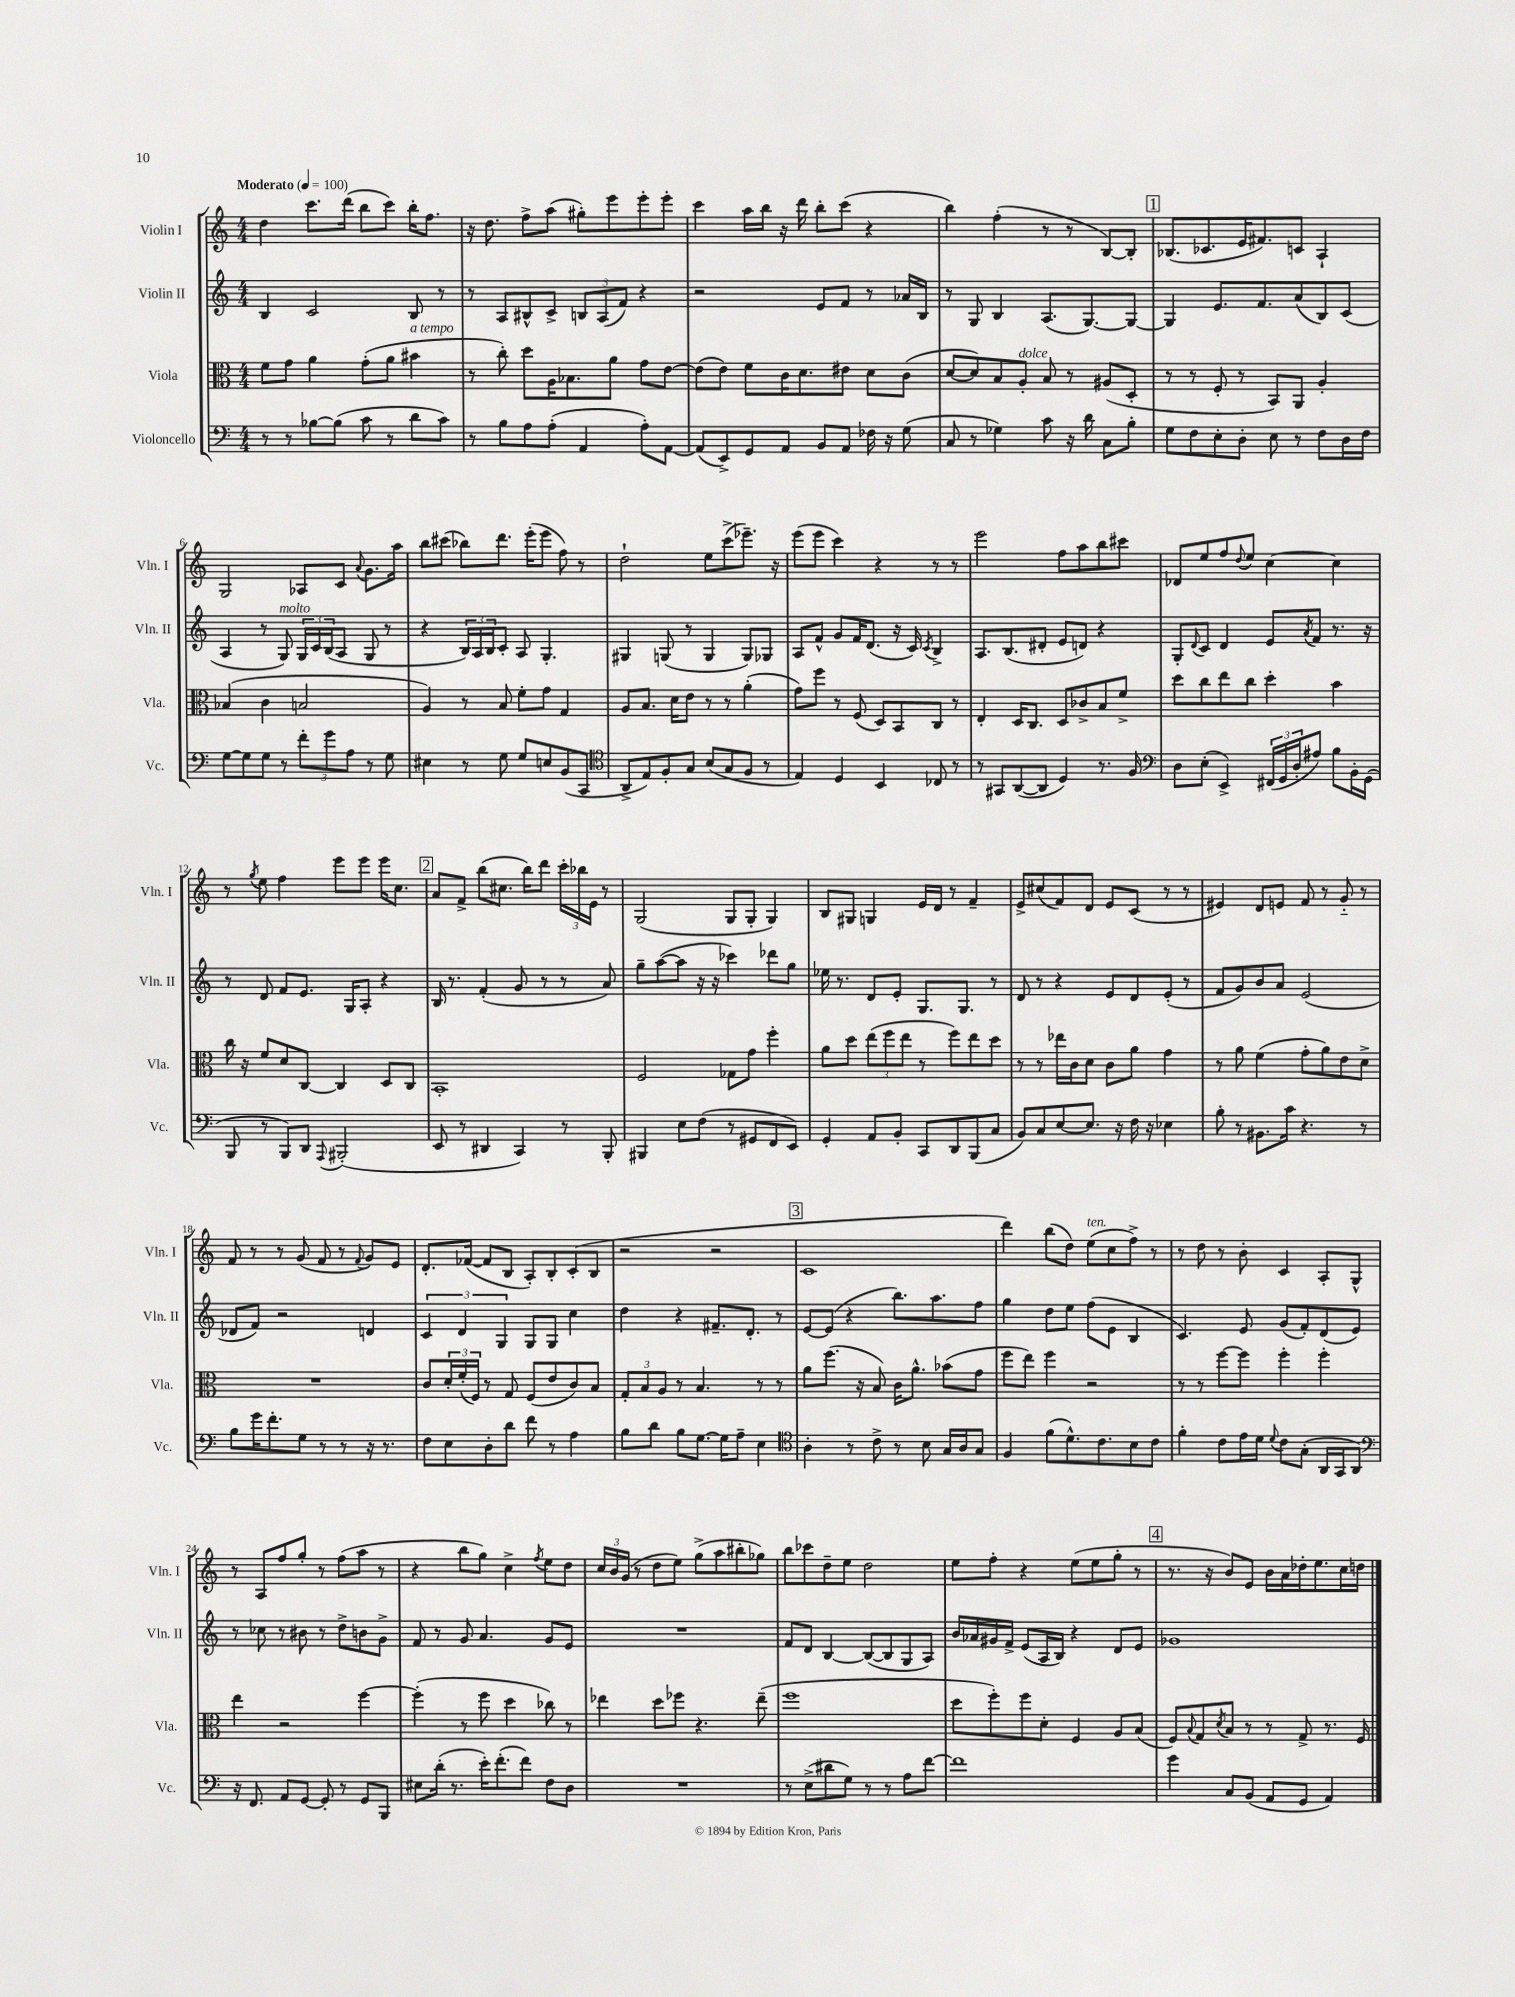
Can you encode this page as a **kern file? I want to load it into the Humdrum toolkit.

**kern	**kern	**kern	**kern
*staff4	*staff3	*staff2	*staff1
*clefF4	*clefC3	*clefG2	*clefG2
*k[]	*k[]	*k[]	*k[]
*M4/4	*M4/4	*M4/4	*M4/4
*MM100	*MM100	*MM100	*MM100
8r	8f\L	4B/	4dd\
8r	8g\J	.	.
[8B-\L	4a\	2c/	8.ccc\L
(8B-\]J	.	.	.
.	.	.	(16ddd\Jk
8c\	(8g'\L	.	8bb\L
8r	8a\J	.	8ccc\J)
8d\L	4b#\	8B/	16bb'\LK
.	.	.	8.ff\J
8c\J)	.	8r	.
=	=	=	=
8r	8r	8r	16r
.	.	.	8.dd\
8B\L	8cc'\)	8A/L	.
8A\	8dd\L	8B#^^/	8ff^\L
(8A'\J	16A\K	8c^/J	(8aa\J
.	8.B-\	.	.
4AA/	.	12B/L	8gg#'\L)
.	.	(12A/	.
.	8a\J	.	8eee\
.	.	12f/J)	.
8A'\L)	8g\L	4r	8eee'\
[8AA\J	[8e\J	.	8eee'\J
=	=	=	=
(8AA/]L	(8e\]L	2r	4ccc\
8EE^/)	8e\J)	.	.
8GG/	8f\L	.	16aa\LL
.	.	.	16bb\JJ
8AA/J	16c\K	.	16r
.	8.d\	.	16ddd\
8BB/L	.	8e/L	8bb'\L
8AA/J	8e#\J	8f/J	(8ccc\J
16F-\	8d\L	8r	4r
16r	.	.	.
(8G\	(8c\J	16a-/LL	.
.	.	16B/JJ	.
=	=	=	=
8C/	[8d/L	8r	4bb\)
8r	8d/])	8G/	.
4G-\)	8B/	4B/	(4ff'\
.	8A'/J	.	.
8c\	8B/	(8.A/L	8r
16r	8r	.	8r
16d\	.	[8.G/)	.
8C\L	(8A#/L	.	[8B/L)
8B'\J	8D'/J	8G/_J	8B'/]J
=	=	=	=
8G\L	8r	4G/]	(8.B-/L
8F\	8r	.	.
.	.	.	8.c-/
8E'\	8F'/	8.e/L	.
8D'\J	8r	.	16e/K
.	.	8.f/	8.f#/)
8E\	8BB/L)	.	.
8r	8AA/J	(8a/	8c/J
8F\L	4A'/	8B/)	4A`/
16D\L	.	(8c/J	.
16F\JJ	.	.	.
=	=	=	=
[8G\L	(4B-/	4A/	2G/
8G\]	.	.	.
8G\J	4c\	8r	.
8r	.	8G/)	.
12f'\L	2B/	24G/LL	8A-/L
.	.	24c/	.
12g\	.	(24B/J	.
.	.	8A/J	8c/J
12A\J	.	.	.
.	.	.	8qqa/
8r	.	8G/	8.g\L
8G\	.	8r	.
.	.	.	16aa\Jk
=	=	=	=
4E#\	4A/)	4r	8bb\L
.	.	.	(8ccc#\J
8r	8r	24B/LL)	8bb-\L)
.	.	24A/	.
.	.	24B/J	.
8G\	8B/	8c'/J	8.ddd\J
8G/L	8f'\L	8A/	.
.	.	.	(16eee'\LK
8E/	8g\J	4.G'/	8eee\J
(8BB/	4G/	.	8ff\)
8CC/J	.	.	8r
=	=	=	=
*clefC4	*	*	*
8AA^/L	8A/L	4G#/	2dd`\
8E/)	8.B/J	.	.
8F'/	.	(8G/	.
.	16d\LK	.	.
8G/J	8e\J	8r	.
(8B/L	8r	4G/	8ee\L
8G/	8r	.	(8ccc^\
8F/J	(4a'\	8G/L)	8.eee-~\J)
8r	.	8G-/J	.
.	.	.	16r
=	=	=	=
4E/)	8g\L)	8A/L	(8eee\L
.	8ff\J	8f^^/J	8eee\J
4D/	8r	8g/L	4ccc\)
.	(8F/	16f/K	.
.	.	(8.d/J	.
4BB/	8D/L)	.	4r
.	8BB/	16r	.
.	.	16c/)	.
.	.	8qc/	.
8C-/	8C/J	4B^/	8r
8r	8r	.	8r
=	=	=	=
8r	4E'/	8.A/L	2eee\
8GG#/L	.	.	.
.	.	(8.B/	.
([8AA/	16D/LK	.	.
.	8.C/J	.	.
8AA/]J	.	8d#'/J	.
4D/)	8D/L	8e/L	8ff\L
.	8c-^/	8d/J)	8aa\
8.r	8B/	4r	8bb\
.	8f^/J	.	8ccc#\J
16F/	.	.	.
=	=	=	=
*clefF4	*	*	*
8D\L	8dd\L	8G'/L	8d-/L
.	.	8qqd/	.
(8E'\J	8cc\	8c/J	8ee/
4EE^/)	8ee\	4d/	8ff/
.	.	.	8qqdd/
.	8cc\J	.	8ee/J
(24FF#/LL	4dd'\	8e/L	[4cc\
24GG/	.	.	.
24D'/J	.	.	.
.	.	8qa/	.
8A#/J)	.	8f/J	.
8B\L	4b\	8.r	4cc\]
16BB'\L	.	.	.
(16GG\JJ	.	16r	.
=	=	=	=
8BBB/	16cc\	8r	8r
.	16r	.	.
.	.	.	8qgg/
8r	8f/L	8d/	8ee\
8BBB/L)	8d/	8f/L	4ff\
8DD/J	[8C/J	8.e/J	.
8qqAAA/	.	.	.
(2BBB#'/	4C/]	.	8eee\L
.	.	16G/LK	.
.	.	8A'/J	8eee\J
.	8D/L	4r	16eee\LK
.	.	.	8.cc\J
.	8C/J	.	.
=	=	=	=
8EE/	1BB'	16B/	8a/L
.	.	8.r	.
8r	.	.	8f^/J
4DD#/	.	(4f'/	(8bb\L
.	.	.	8.cc#\J
4CC/)	.	8g/	.
.	.	.	16bb\LK)
.	.	8r	8ddd\J
8r	.	8r	24ccc'\LL
.	.	.	24bb-\
.	.	.	24e\JJ
8BBB'/	.	8a/)	8r
=	=	=	=
4BBB#/	2F/	8gg~\L	(2G/
.	.	([8aa\	.
8E\L	.	8aa\]J	.
(8F\J	.	16r	.
.	.	16r	.
8r	8G-\L	4ccc-\)	8G/L
8GG#/L	8g\J	.	8G'/J
8FF/	4ff'\	8ddd-\L	4G/)
8EE/J)	.	8gg\J	.
=	=	=	=
4GG'/	8a\L	16ee-\	8B/L
.	.	8.r	.
.	8dd\J	.	8G#/J
8AA/L	(12ee\L	8d/L	4G/
.	12ff\	.	.
8BB'/J	.	8e'/J	.
.	12ee\J	.	.
8CC/L	8r	8.G/L	16e/LL
.	.	.	16d/JJ
8DD/	8ff\L)	.	8r
.	.	8.G/J	.
(8BBB/	8ee\	.	4f~/
8C/J	8dd\J	8r	.
=	=	=	=
8BB/L)	8r	8d/	8e^/L
8C/	8r	8r	(8cc#/
[8E/	16ee-\LL	4r	8f/)
.	16c\J	.	.
8.E/]J	8d\J	.	8d/J
.	8c\L	8e/L	8e/L
16r	.	.	.
16F\	8a\J	8d/	(8c/J
16r	.	.	.
4E-\	4g\	(8e'/J	8r
.	.	8r	8r
=	=	=	=
8B'\	8r	8f/L	4e#/)
8r	8a\	8g/)	.
8.BB#\L	(4f\	8b/	8d/L
.	.	8a/J	8e/J
16c\Jk	.	.	.
4.r	8g'\L	(2e/	8f/
.	8a\)	.	8r
.	8e\	.	8g'~/
8r	8d^\J	.	8r
=	=	=	=
8B\L	1r	8d-/L	8f/
16g\K	.	8f/J)	8r
8.f'\	.	.	.
.	.	2r	8r
8G\J	.	.	(8g/
8r	.	.	8f/
8r	.	.	8r
.	.	.	8qqf/
16r	.	4d/	8g/L)
8.r	.	.	.
.	.	.	8e/J
=	=	=	=
8F\L	8c/L	6c/	8.d'/L
8E\	24d'/L	.	.
.	(24f'/	6d/	.
.	.	.	([16f-/Jk
.	24F/JJ)	.	.
8D'\	8r	.	8f-/]L
.	.	6G/	.
8d\J	8G/	.	8B/J
8f\	(8F/L	8G/L	8A'/L)
8r	8e/	8G/J	8B'/
4A\	8c/)	4cc\	(8c'/
.	8B/J	.	8B/J
=	=	=	=
8B\L	12G'/L	4dd\	2r
.	12B/	.	.
8d\J	.	.	.
.	12A/J	.	.
8B\L	8r	4r	.
[8.G\J	4.B/	.	.
.	.	8.f#~/L	2r
16G\]LK	.	.	.
8A~\J	.	.	.
.	.	8.d'/J	.
4E\	8r	.	.
.	8r	8r	.
=	=	=	=
*clefC4	*	*	*
4A'\	8a\L	[8e/L	1c
.	(8.ff\J	(8e/]J	.
8r	.	4r	.
.	16r	.	.
8c^\	8B/)	.	.
8r	16c\LK	8.bb\L)	.
.	8.a^^\J	.	.
8B\	.	.	.
.	.	8.aa\	.
16G/LL	(8b-\L	.	.
16A/J	.	.	.
8G/J	8g\J	8ff\J	.
=	=	=	=
4F/	8ff\L	4gg\	4ddd\)
.	8ee\J)	.	.
(8f\L	4ff\	8dd\L	(8bb\L
8.d^^\)	.	8ee\J	8dd\J)
.	2r	(8ff\L	(8ee\L
8.c\	.	.	.
.	.	8e\J	8cc\
8B\	.	4B/	8ff^\J)
8c\J	.	.	8r
=	=	=	=
4f'\	8r	4.c/)	8r
.	8r	.	8dd\
8c\L	[8ff\L	.	8r
16e\L	8ff\]J	8e/	8b'\
16d\JJ	.	.	.
8qqd/	.	.	.
8c\L	4ff'\	(8g/L	4c/
(8G'\J	.	8f'/)	.
16AA/LL	4ff'\	(8d/	8A'/L
16GG/J	.	.	.
8AA/J)	.	8e/J)	8G^^/J
=	=	=	=
*clefF4	*	*	*
16r	4ee\	8r	8r
8.FF/	.	.	.
.	.	8cc-\	8A/L
8AA/L	2r	8r	8ff/
[8GG/J	.	8b#\	8gg'/J
8GG'/]	.	8r	8r
8r	.	8dd^\L	(8ff\L
8GG/L	[4ff\	8b\	8aa\J
8BBB/J	.	8g^\J	8r
=	=	=	=
8E#\L	(4ff'\]	8f/	4r
(16d'\Jk	.	8r	.
8.r	.	.	.
.	8r	8g/	8bb\L
16e'\LK)	8ff\	4.a/	8gg\J)
(8.f'\	.	.	.
.	4dd\	.	4cc^\
8f\J)	.	.	.
.	.	.	8qff/
8F\L	8cc-\)	8g/L	8ee\L
8D\J	8r	8e/J	8dd\J
=	=	=	=
1r	4ee-\	1r	24cc/LL
.	.	.	24b/
.	.	.	(24g/JJ
.	.	.	8r
.	8dd\L	.	8dd\L
.	8ff-\J	.	8ee\J)
.	4.r	.	(8gg^\L
.	.	.	8aa\
.	.	.	8bb#'\
.	(8ee-~\	.	8gg-\J)
=	=	=	=
8r	1ff	8f/L	8bb\L
(8E^\L	.	8d/J	8ccc-\
8d#\	.	[4B/	8dd~\
8G\J)	.	.	8ee\J
8r	.	(8B/_L	2dd\
8r	.	8B/]	.
8A\L	.	8G/	.
[8f\J	.	8A/J)	.
=	=	=	=
1f]	8dd\L	16b/LL	8ee\L
.	.	16a-/	.
.	8ff'\)	16g#/	8ff'\J
.	.	16f^/JJ	.
.	8ff\	(8e/L	4r
.	8d'\J	16A/L	.
.	.	16B/JJ)	.
.	4F/	4r	(8ee\L
.	.	.	8ee\
.	8A/L	8d/L	8gg'\J
.	(8B/J	8e/J	8r
=	=	=	=
4g\	8F/L)	1g-	8.r
.	8qqB/	.	.
.	8G/	.	.
.	.	.	16r
.	8qd/	.	.
8C/L	8B/J	.	8b/L)
(8BB/J	8r	.	8e/J
8AA/L	8r	.	16b\LL
.	.	.	16a\
8GG/J	8G^/	.	16dd-'\J
.	.	.	8.ee\
4AA/)	8.r	.	.
.	.	.	16cc\L
.	16F/	.	16dd\JJ
==	==	==	==
*-	*-	*-	*-
